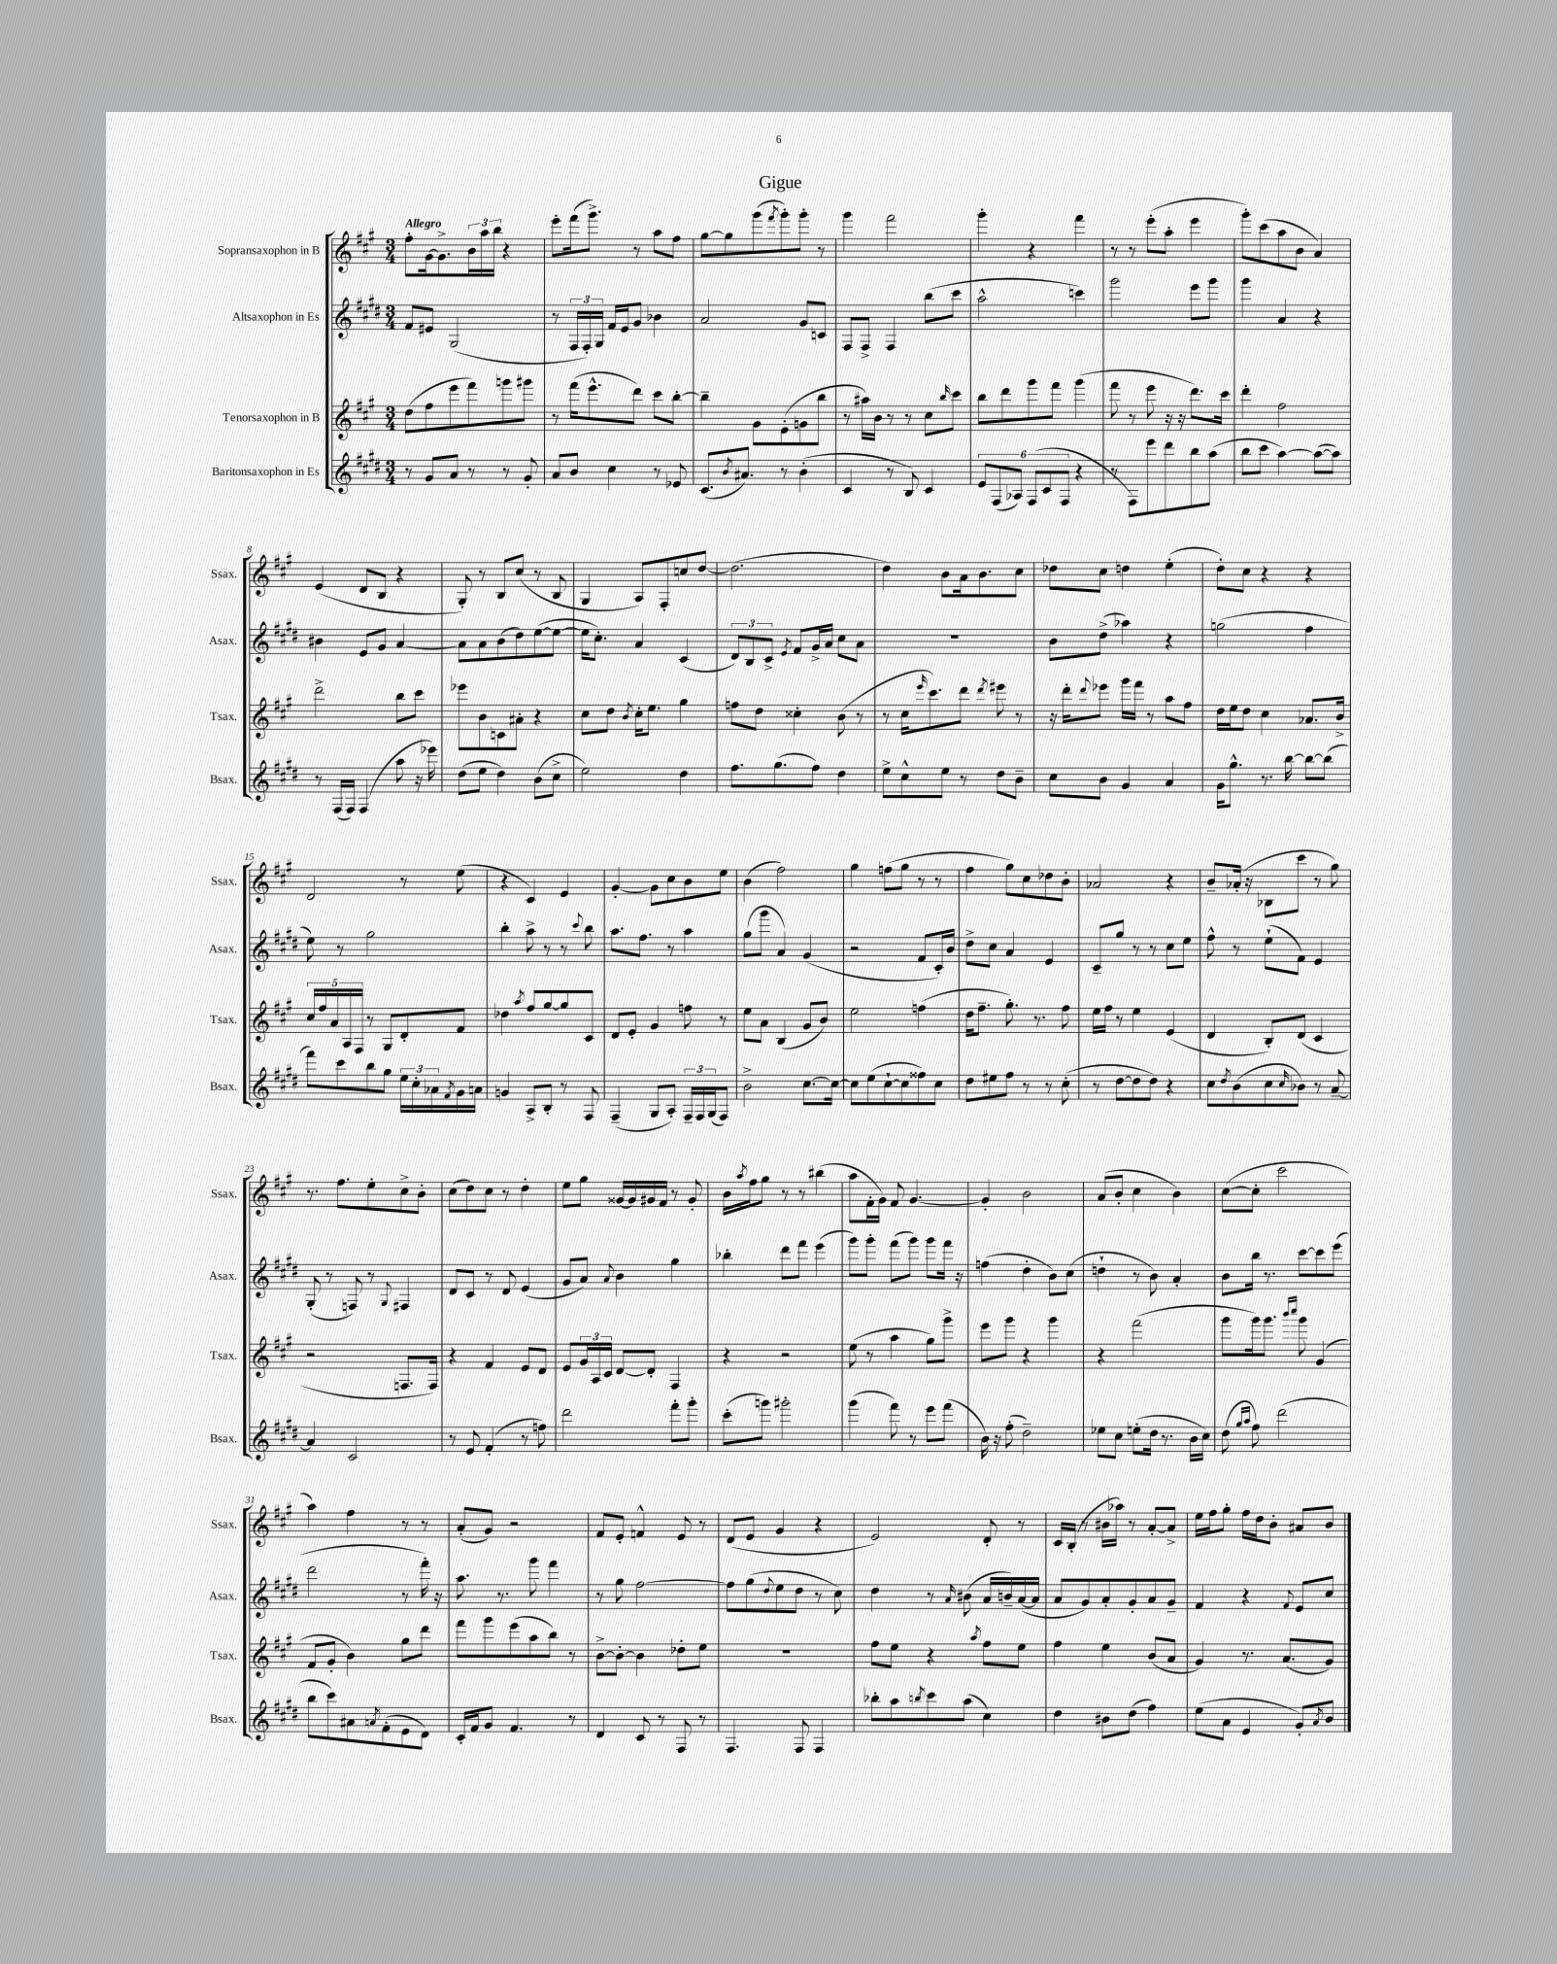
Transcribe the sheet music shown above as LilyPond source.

\header { title = "Gigue" }
<<
\new StaffGroup <<
\new Staff = "s0" \with { instrumentName = "Sopransaxophon in B" shortInstrumentName = "Ssax." } {
    \clef treble \key a \major \numericTimeSignature \time 3/4 \tempo "Allegro"
    fis''8-. gis'16~ gis'8.-> \tuplet 3/2 { b'16 a''16 b''16 } r4 |
    e'''8-. fis'''16( gis'''8.->) r8 a''8 fis''8 |
    gis''8~ gis''8 gis'''8( \acciaccatura { fis'''8 } gis'''8-.) gis'''8-. r8 |
    gis'''4 fis'''2 |
    gis'''4-. r4 fis'''4 |
    r8 r8 e'''8-.( a''8-. e'''4 |
    gis'''8-.) cis'''8( a''8 b'8 a'4) |
    e'4( d'8 b8 r4 |
    gis8-.) r8 b8 cis''8( r8 b8 |
    gis4 a8) fis8-. c''8 d''8~ |
    d''2.( |
    d''4) b'8 a'16 b'8. cis''8 |
    des''8 cis''8 d''4 e''4-.( |
    d''8-.) cis''8 r4 r4 |
    d'2 r8 e''8( |
    r4 cis'4) e'4 |
    gis'4~-. gis'8 cis''8 b'8 e''8 |
    b'4( fis''2) |
    gis''4 f''8( gis''8 r8 r8 |
    fis''4 gis''8) cis''8 des''8 b'8-. |
    aes'2 r4 |
    b'8-- aes'16-.( r16 bes8 cis'''8 r8 gis''8) |
    r8. fis''8. e''8-. cis''8-> b'8-. |
    cis''8( d''8) cis''8 r8 d''4-. |
    e''8 gis''8 gisis'16~ gisis'16 gis'16 fis'16 r8 gis'8-. |
    b'16 \acciaccatura { a''8 } fis''16 gis''8 r8 r8 bis''4( |
    a''8 fis'16-. gis'16) fis'8 gis'4.~ |
    gis'4-. b'2 |
    a'8( b'8-. cis''4 b'4) |
    cis''8~( cis''8-. cis'''2 |
    a''4) fis''4 r8 r8 |
    a'8-.( gis'8) r2 |
    fis'8 e'8-. f'4-^ e'8 r8 |
    d'8( e'8 gis'4 r4 |
    e'2) d'8-. r8 |
    cis'16 b16-.( r8 bis'16 aes''16) r8 a'8~-. a'8-> |
    e''16 fis''16 gis''8-. fis''16 d''16 b'8-. ais'8 b'8 \bar "|." |
}
\new Staff = "s1" \with { instrumentName = "Altsaxophon in Es" shortInstrumentName = "Asax." } {
    \clef treble \key e \major \numericTimeSignature \time 3/4
    fis'8 eis'8 gis2( |
    r8 \tuplet 3/2 { fis16 fis16-.) gis16 } fis'16 e'16 gis'8 bes'4 |
    a'2 gis'8 c'8 |
    fis8 fis8-> fis4 b''8( cis'''8 |
    a''2-^ c'''4) |
    gis'''2 e'''8 gis'''8 |
    gis'''4 a'4 r4 |
    bis'4 e'8 gis'8 a'4~ |
    a'8 a'8 b'8( dis''8) e''8~( e''8~ |
    e''16 cis''8.-.) a'4 cis'4( |
    \tuplet 3/2 { dis'8) b8 cis'8-> } \acciaccatura { e'8 } fis'8 gis'16-> a'16 cis''8 a'8 |
    R2. |
    b'8 dis''8->( aes''4) r4 |
    g''2( fis''4 |
    e''8) r8 gis''2 |
    b''4-. a''8-> r8 r8 \appoggiatura { cis'''8 } b''8 |
    a''8. fis''8. r8 a''4 |
    gis''8( gis'''8 a'4) gis'4( |
    r2 fis'8 cis'16-.) b'16 |
    dis''8-> cis''8 a'4 e'4 |
    cis'8-- gis''8 r8 r8 cis''8 e''8 |
    fis''8-^ r8 e''8-!( fis'8) e'4 |
    gis8-.( r8 f8) r8 \appoggiatura { gis8 } fis4 |
    dis'8 cis'8 r8 dis'8 e'4( |
    gis'8 a'8) \appoggiatura { a'8 } b'4 gis''4 |
    bes''4-. dis'''8 fis'''8 e'''4( |
    gis'''8) gis'''8-. fis'''8( gis'''8) gis'''8 fis'''16 r16 |
    f''4( dis''4-. b'8) cis''8( |
    d''4-! r8 b'8) a'4-. |
    b'8 b''16 r8. cis'''8~ cis'''8 e'''8( |
    dis'''2 r8 fis'''16-.) r16 |
    a''8. r8. gis'''8 fis'''4 |
    r8 gis''8 fis''2~ |
    fis''8 gis''8( \appoggiatura { dis''8 } e''8 dis''8 r8 cis''8) |
    dis''4 r8 \grace { a'16 } bis'8( a'16 b'16--) a'16~( a'16 |
    a'8 gis'8) a'8-. gis'8-. a'8 gis'8-- |
    fis'4 r4 \appoggiatura { fis'8 } e'8 cis''8 \bar "|." |
}
\new Staff = "s2" \with { instrumentName = "Tenorsaxophon in B" shortInstrumentName = "Tsax." } {
    \clef treble \key a \major \numericTimeSignature \time 3/4
    d''8( fis''8 e'''8 fis'''8) g'''8 gis'''8 |
    r8 fis'''16( e'''8.-^ d'''8) cis'''8 b''8~-. |
    b''4-- gis'8 e'8-.( g'8 b''8 |
    r8 ais''16) b'16 r8 r8 cis''8 \grace { b''16 } cis'''8 |
    b''8 d'''8 gis'''8 fis'''8 gis'''4( |
    fis'''8 r8 e'''8 r16 r16 d'''8.) cis'''16 |
    d'''4-. fis''2 |
    d'''2-> b''8 cis'''8 |
    ees'''8 b'8 c'8 ais'8-. r4 |
    cis''8 d''8 \acciaccatura { b'8 } cis''16-. e''8. gis''4 |
    f''8 d''8 cisis''4-. b'8( r8 |
    r8 cis''16 \grace { e'''16 } cis'''8.) d'''8 \acciaccatura { d'''8 } eis'''8 r8 |
    r16 d'''16-. \appoggiatura { d'''8 } ees'''8 gis'''16 fis'''16 r8 a''8 fis''8 |
    d''16 e''16 d''8 cis''4 aes'8. b'16-> |
    \tuplet 5/4 { cis''16 fis''16 a'16 a16 fis16 } r8 gis8 d'8-. fis'8 |
    des''4 \acciaccatura { a''8 } fis''8 gis''8~ gis''8 cis'8 |
    d'8 e'8-. gis'4 f''8 r8 |
    e''8 a'8 b4( gis'8 b'8) |
    e''2 f''4( |
    d''16 fis''8.-- gis''8.-.) r8. fis''8 |
    e''16 fis''16 r8 e''4 e'4( |
    d'4 b8-.) d'8( cis'4 |
    r2 f8. f16) |
    r4 fis'4 e'8 d'8 |
    e'8 \tuplet 3/2 { gis'16 a16 cis'16 } d'8~ d'8-. fis4 |
    r4 r2 |
    e''8( r8 a''4 gis''8) gis'''8-> |
    e'''8 gis'''8 r4 gis'''4 |
    r4 fis'''2( |
    gis'''8 gis'''16) gis'''8. \grace { b'''16 cis''''16 } gis'''8 gis'4( |
    fis'8 gis'8-. b'4) gis''8 d'''8 |
    fis'''8 gis'''8 e'''8( a''8 b''8) r8 |
    b'8~-> b'8~-. b'4 des''8-. e''8 |
    R2. |
    fis''8 e''8 r4 \acciaccatura { a''8 } fis''8 e''8 |
    fis''4 e''4 b'8( a'8 |
    gis'4) r8. a'8.( gis'8) \bar "|." |
}
\new Staff = "s3" \with { instrumentName = "Baritonsaxophon in Es" shortInstrumentName = "Bsax." } {
    \clef treble \key e \major \numericTimeSignature \time 3/4
    r8 gis'8 a'8 r8 r8 gis'8-. |
    a'8 b'8 cis''4 r8 ees'8 |
    cis'8.( \acciaccatura { b'8 } ais'8.) r8 b'4-.( |
    cis'4 r8 b8) cis'4 |
    \tuplet 6/4 { e'8 fis8( aes8) fis8( cis'8 fis8 } r4 |
    r8 fis8) e'''8 dis'''8 b''8 a''8( |
    b''8 cis'''8 a''4~) a''8~( a''8) |
    r8 fis16( fis16) fis4( a''8 r16 ees'''16) |
    dis''8( e''8 dis''4) b'8( cis''8-> |
    e''2) dis''4 |
    fis''8. gis''8.( fis''8) dis''4 |
    e''8-> cis''8-^ e''8 r8 dis''8 b'8-- |
    cis''8 b'8 gis'4 a'4 |
    gis'16 gis''8.-^ r8. b''16~ b''8~ b''8( |
    fis'''8) cis'''8 b''8 gis''8 \tuplet 3/2 { e''16 cis''16-. aes'16 } \acciaccatura { fis'8 } gis'16 a'16 |
    g'4 a8-> b8-. r8 fis8 |
    fis4--( gis8 a8-.) \tuplet 3/2 { fis16-- fis16 gis16( } fis8) |
    b'2-> cis''8.~ cis''16~ |
    cis''8 e''8( cis''8~-! cis''8 fisis''8) cis''8 |
    dis''8 eis''8 fis''8 r8 r8 cis''8-.( |
    r8 dis''8~ dis''8 dis''8) r4 |
    cis''8 \acciaccatura { dis''8 } b'8( cis''8 \grace { cis''16 } bes'8) r8 a'8~-- |
    a'4 cis'2 |
    r8 e'8 fis'4-.( r8 f''8) |
    dis'''2 fis'''8-. gis'''8-. |
    cis'''8-.( g'''8) gis'''2-. |
    gis'''4( fis'''8) r8 e'''8 fis'''8( |
    b'16) r16 fis''8-.( dis''2--) |
    ees''8 cis''8 e''8-.( dis''16 r8. b'16 cis''16) |
    dis''8( \grace { gis''16 a''16 } fis''8) dis'''2( |
    b''8 cis'''8) ais'8 \acciaccatura { a'8 } fis'8-.( e'8 dis'8) |
    cis'16-. fis'16 gis'8 fis'4. r8 |
    dis'4 cis'8 r8 fis8 r8 |
    fis4. fis8 fis4 |
    bes''8-. a''8 \acciaccatura { b''8 } cis'''8 a''8( cis''4) |
    dis''4 bis'8 dis''8( fis''4) |
    e''8( a'8 e'4 gis'8-.) \acciaccatura { a'8 } b'8 \bar "|." |
}
>>
>>
